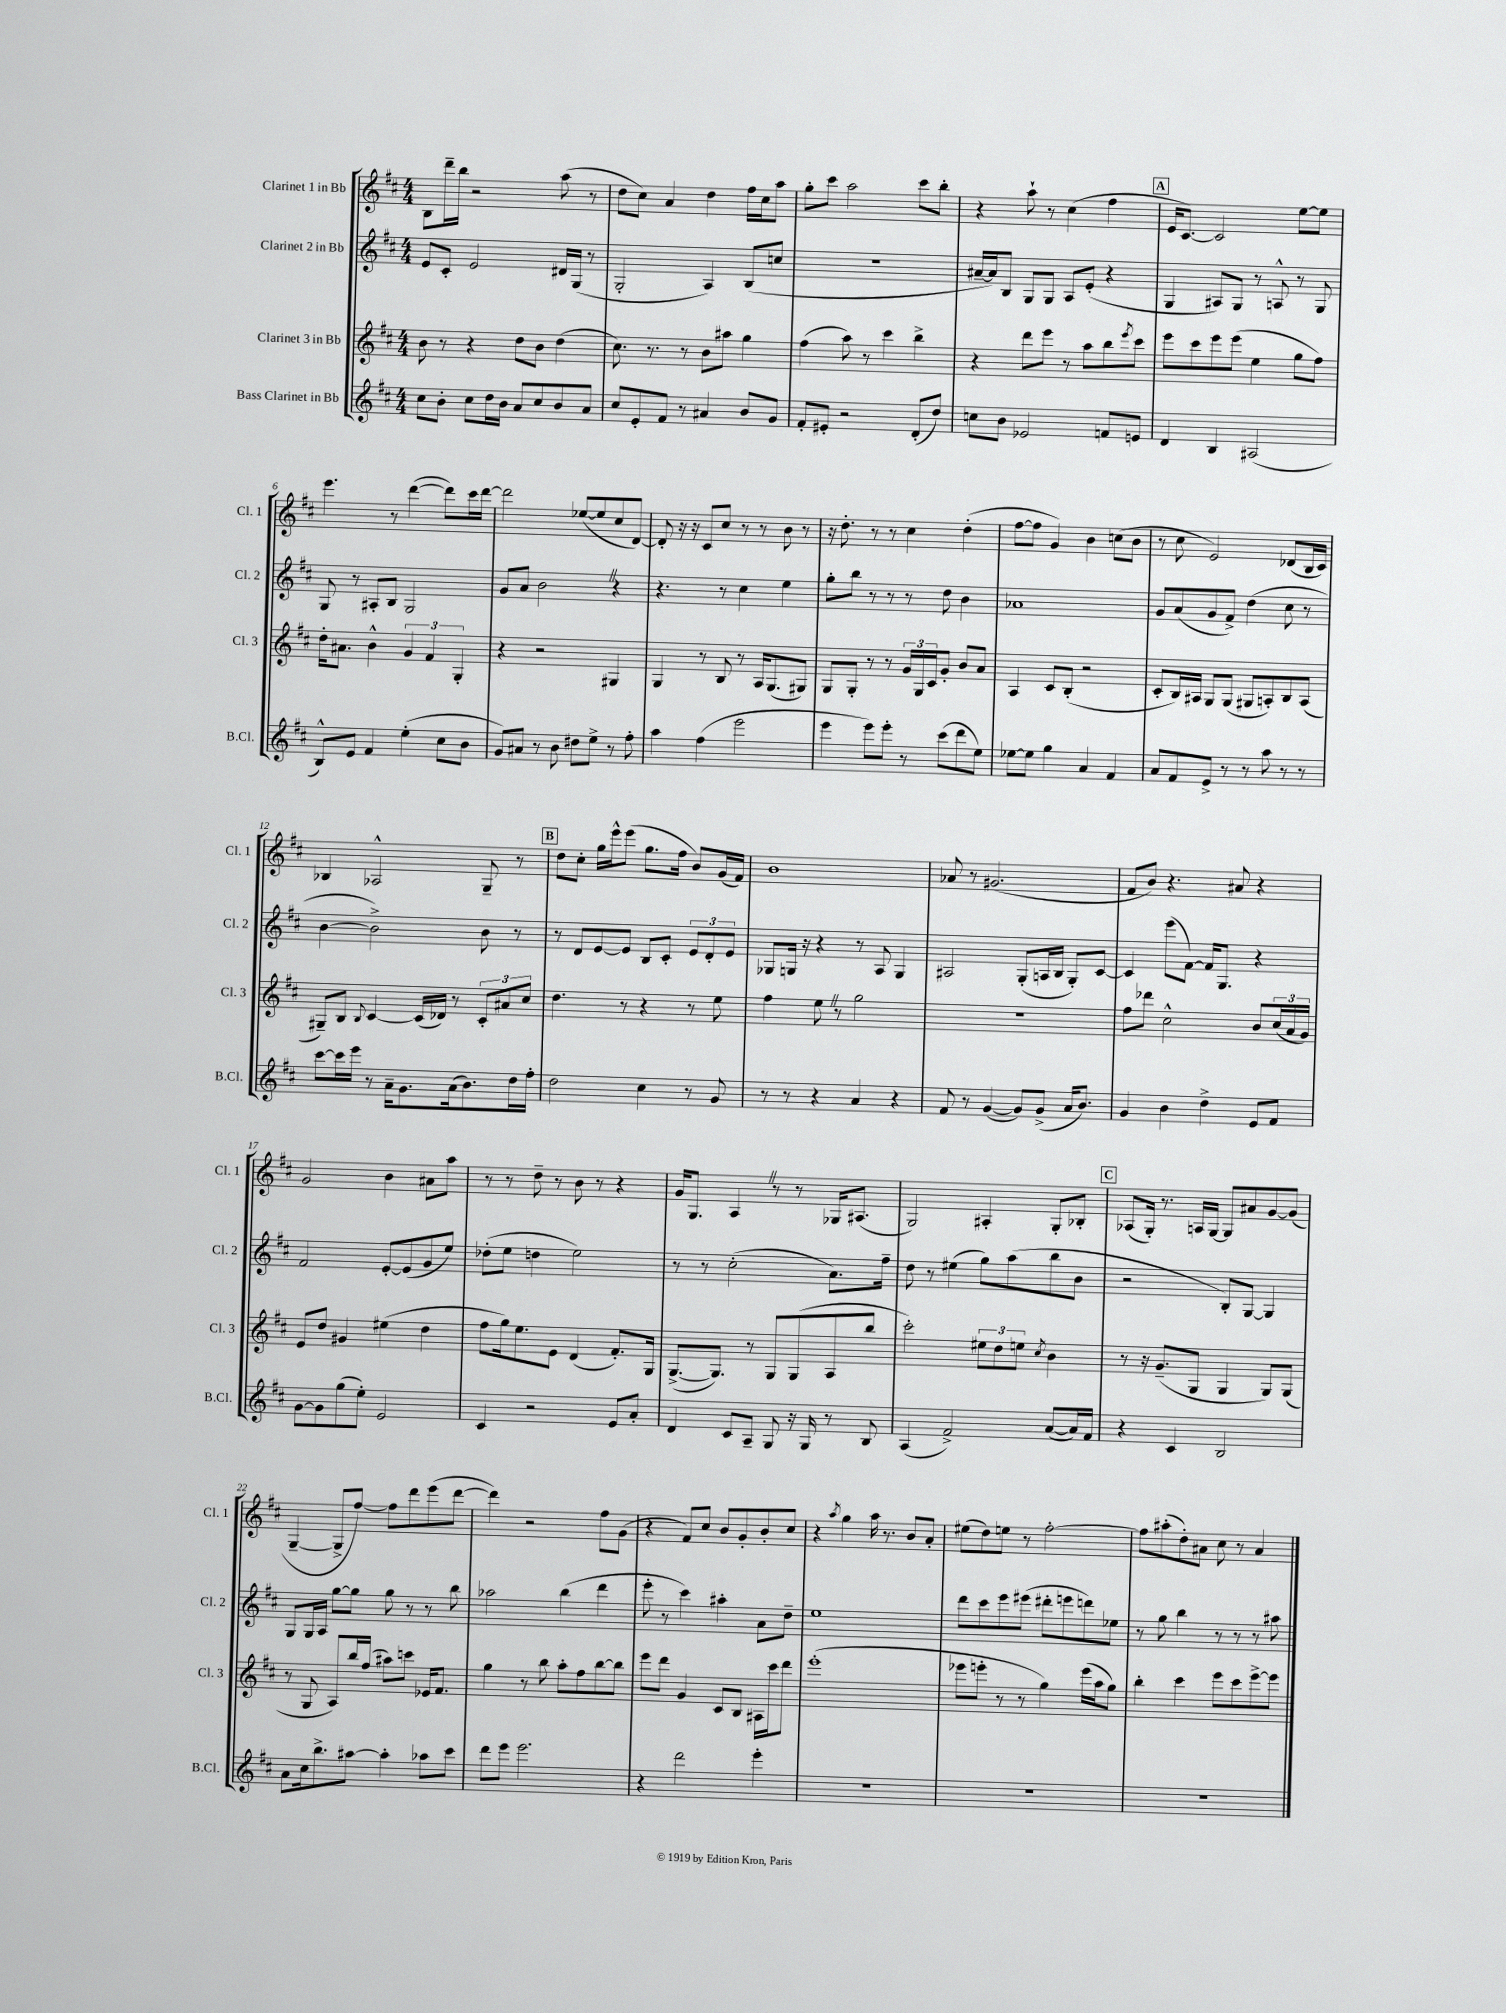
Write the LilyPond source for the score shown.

<<
\new StaffGroup <<
\new Staff = "s0" \with { instrumentName = "Clarinet 1 in Bb" shortInstrumentName = "Cl. 1" } {
    \clef treble \key d \major \numericTimeSignature \time 4/4
    b8 d'''16-- b''16 r2 a''8( r8 |
    d''8 cis''8) a'4 d''4 fis''16 cis''16 a''8 |
    g''8-. cis'''8 a''2 cis'''8 b''8-. |
    r4 a''8-! r8 cis''4( fis''4 |
    \mark \markup { \box "A" } e'16 cis'8.~) cis'2 e''8~ e''8 |
    e'''4. r8 d'''4~( d'''8) cis'''16 d'''16~ |
    d'''2 ees''8~( ees''8 cis''8 d'8~) |
    d'8-. r16 r16 cis'8 cis''8 r8 r8 b'8 r8 |
    r16 d''8.-. r8 r8 cis''4 d''4-.( |
    fis''8~ fis''8 g'4) b'4 c''8( b'8 |
    r8 cis''8 e'2) des'8( b16 cis'16) |
    bes4 aes2-^ g8-- r8 |
    \mark \markup { \box "B" } d''8 cis''8-. g''16 e'''16-^ e'''8( g''8. fis''16 b'8) g'16( fis'16) |
    b'1 |
    aes'8 r8 gis'2.( |
    fis'8 b'8) r4. ais'8 r4 |
    g'2 b'4 ais'8 a''8 |
    r8 r8 d''8-- r8 b'8 r8 r4 |
    g'16 g8. a4 \once \override BreathingSign.text = \markup { \musicglyph "scripts.caesura.straight" } \breathe r8 r8 ges16 ais8.( |
    g2) ais4-. g8-. bes8-. |
    \mark \markup { \box "C" } aes8( g16-.) r8. a16 g16~ g8 ais'8 g'8~ g'8( |
    g4~-- g8-> fis''8~) fis''8 d'''8 e'''8( d'''8~ |
    d'''4) r2 fis''8 g'8( |
    r4 fis'8) cis''8 b'8 g'8-. b'8-. cis''8 |
    r4 \acciaccatura { a''8 } g''4 a''16 r8. b'8 a'8-. |
    eis''8( d''8) e''8 r8 fis''2~-. |
    fis''8 ais''8-.( d''8-.) ais'8 cis''8 r8 ais'4 \bar "|." |
}
\new Staff = "s1" \with { instrumentName = "Clarinet 2 in Bb" shortInstrumentName = "Cl. 2" } {
    \clef treble \key d \major \numericTimeSignature \time 4/4
    e'8 cis'8-. e'2 dis'16 g16( r8 |
    g2-. a4) b8( c''8 |
    R1 |
    ais'16~-- ais'16) b8 g8 g8 a8 e'8-.( r4 |
    \mark \markup { \box "A" } g4 ais8) g8 r8 a8-^ r8 g8 |
    g8 r8 ais8-. b8 g2 |
    g'8 a'8 b'2 \once \override BreathingSign.text = \markup { \musicglyph "scripts.caesura.straight" } \breathe r4 |
    r4. r8 cis''4 e''4 |
    g''8-. b''8 r8 r8 r8 d''8 b'4 |
    aes'1 |
    g'8 a'8( g'8 fis'8->) d''4( cis''8 r8 |
    b'4~ b'2->) b'8 r8 |
    \mark \markup { \box "B" } r8 d'8 e'8~ e'8 b8 cis'8-. \tuplet 3/2 { e'8 d'8-. e'8 } |
    ges8 g16 r16 r4 r8 a8 g4 |
    ais2 g8-.( a16 b16 g8-.) cis'8~ |
    cis'4 e'''8( fis'8~) fis'16 g8. r4 |
    fis'2 e'8~-. e'8( g'8 e''8) |
    des''8-.( e''8 d''4 e''2) |
    r8 r8 cis''2-.( a'8.) fis''16-- |
    d''8 r8 eis''4( g''8) a''8( b''8 b'8 |
    \mark \markup { \box "C" } r2 b8-.) g8~ g4 |
    g8 g16 a16 g''8~ g''8 g''8 r8 r8 b''8 |
    aes''2 b''4( d'''4 |
    e'''8-. r8 cis'''4) ais''4-. a'8 d''8-- |
    e''1 |
    d'''8 cis'''8 e'''8 eis'''8( dis'''8-. e'''8 d'''8) ees''8 |
    r8 g''8 b''4 r8 r8 r8 ais''8 \bar "|." |
}
\new Staff = "s2" \with { instrumentName = "Clarinet 3 in Bb" shortInstrumentName = "Cl. 3" } {
    \clef treble \key d \major \numericTimeSignature \time 4/4
    b'8 r8 r4 d''8 b'8 d''4( |
    cis''8.) r8. r8 b'8 ais''8 g''4 |
    fis''4( a''8) r8 cis'''4 b''4-> |
    r4 d'''8 e'''8 r8 a''8 b''8 \acciaccatura { e'''8 } cis'''8 |
    \mark \markup { \box "A" } e'''8 cis'''8 e'''8 e'''8( e''4 g''8 fis''8) |
    d''16-. ais'8. b'4-^ \tuplet 3/2 { g'4 fis'4 g4-. } |
    r4 r2 gis4 |
    g4 r8 b8 r8 a16 g8.( gis8) |
    g8 g8-. r8 r8 \tuplet 3/2 { g'16 g16 cis'16 } g'8-. b'8 a'8 |
    a4 cis'8 b8-.( r2 |
    cis'8-. b16) ais16 g8 g8( gis8 a8-.) b8 a8( |
    gis8--) b8 \appoggiatura { b8 } cis'4~ cis'16( des'16) r8 \tuplet 3/2 { cis'8-. ais'8 cis''8 } |
    \mark \markup { \box "B" } d''4. r8 r4 r8 e''8 |
    fis''4 e''8 \once \override BreathingSign.text = \markup { \musicglyph "scripts.caesura.straight" } \breathe r8 g''2 |
    r1 |
    fis''8 des'''8 cis''2-^ b'8 \tuplet 3/2 { cis''16( a'16 g'16) } |
    e'8 d''8 gis'4 eis''4( d''4 |
    fis''8 g''16) e''8. e'8 d'4( fis'8.-.) g16 |
    g8.~->( g8.) r8 g8 g8( a8 b''8 |
    cis'''2-.) \tuplet 3/2 { eis''8 d''8 e''8 } \acciaccatura { cis''8 } b'4 |
    \mark \markup { \box "C" } r8 r16 g'8.--( g8 g4 g8) g8( |
    r8 g8 a8) b''16 fis''16( ais''8) c'''8 ees'16 fis'8. |
    g''4 r8 b''8 a''8-. fis''8 b''8~ b''8 |
    e'''8 d'''8 g'4 cis'8 b8 ais16 cis'''16 d'''8 |
    e'''1-.( |
    ees'''8 e'''8-. r8 r8 g''4) e'''16( a''16 g''8) |
    b''4-. cis'''4 e'''8 cis'''8 e'''8~-> e'''8 \bar "|." |
}
\new Staff = "s3" \with { instrumentName = "Bass Clarinet in Bb" shortInstrumentName = "B.Cl." } {
    \clef treble \key d \major \numericTimeSignature \time 4/4
    cis''8 b'8-. cis''8 d''16 b'16 a'8 cis''8 b'8 a'8 |
    cis''8 e'8-. fis'8 r8 ais'4 b'8 g'8 |
    fis'8-. eis'8-. r2 d'8-.( d''8) |
    c''8 b'8 ees'2 f'8 e'8 |
    \mark \markup { \box "A" } d'4 b4 ais2( |
    b8-^) e'8 fis'4 e''4-.( cis''8 b'8 |
    g'8) ais'8 r8 b'8 dis''8 e''8-> r8 fis''8-. |
    a''4 fis''4( e'''2 |
    e'''4 e'''8) e'''8-. r8 cis'''8( d'''8 e''8) |
    ees''8~ ees''8 g''4 a'4 fis'4 |
    a'8 fis'8 e'8-> r8 r8 a''8 r8 r8 |
    cis'''8~ cis'''16 e'''16 r8 a'16-- g'8. a'16( b'8.) d''16 fis''16-. |
    \mark \markup { \box "B" } d''2 cis''4 r8 g'8 |
    r8 r8 r4 a'4 r4 |
    fis'8 r8 g'4~( g'8) g'8->( a'16 b'8.) |
    g'4 b'4 d''4-> e'8 fis'8 |
    g'8~ g'8 g''8( e''8-.) e'2 |
    cis'4 r2 e'8 a'8-. |
    d'4 cis'8 a8-- g8 r16 g16 r8 b8 |
    a4( fis'2->) a'8~( a'16) fis'16 |
    \mark \markup { \box "C" } r4 cis'4 b2 |
    a'8 cis''16 b''8.-> ais''8~ ais''4-. aes''8 cis'''8 |
    d'''8 e'''8 e'''2. |
    r4 d'''2 e'''4-. |
    R1 |
    R1 |
    R1 \bar "|." |
}
>>
>>
